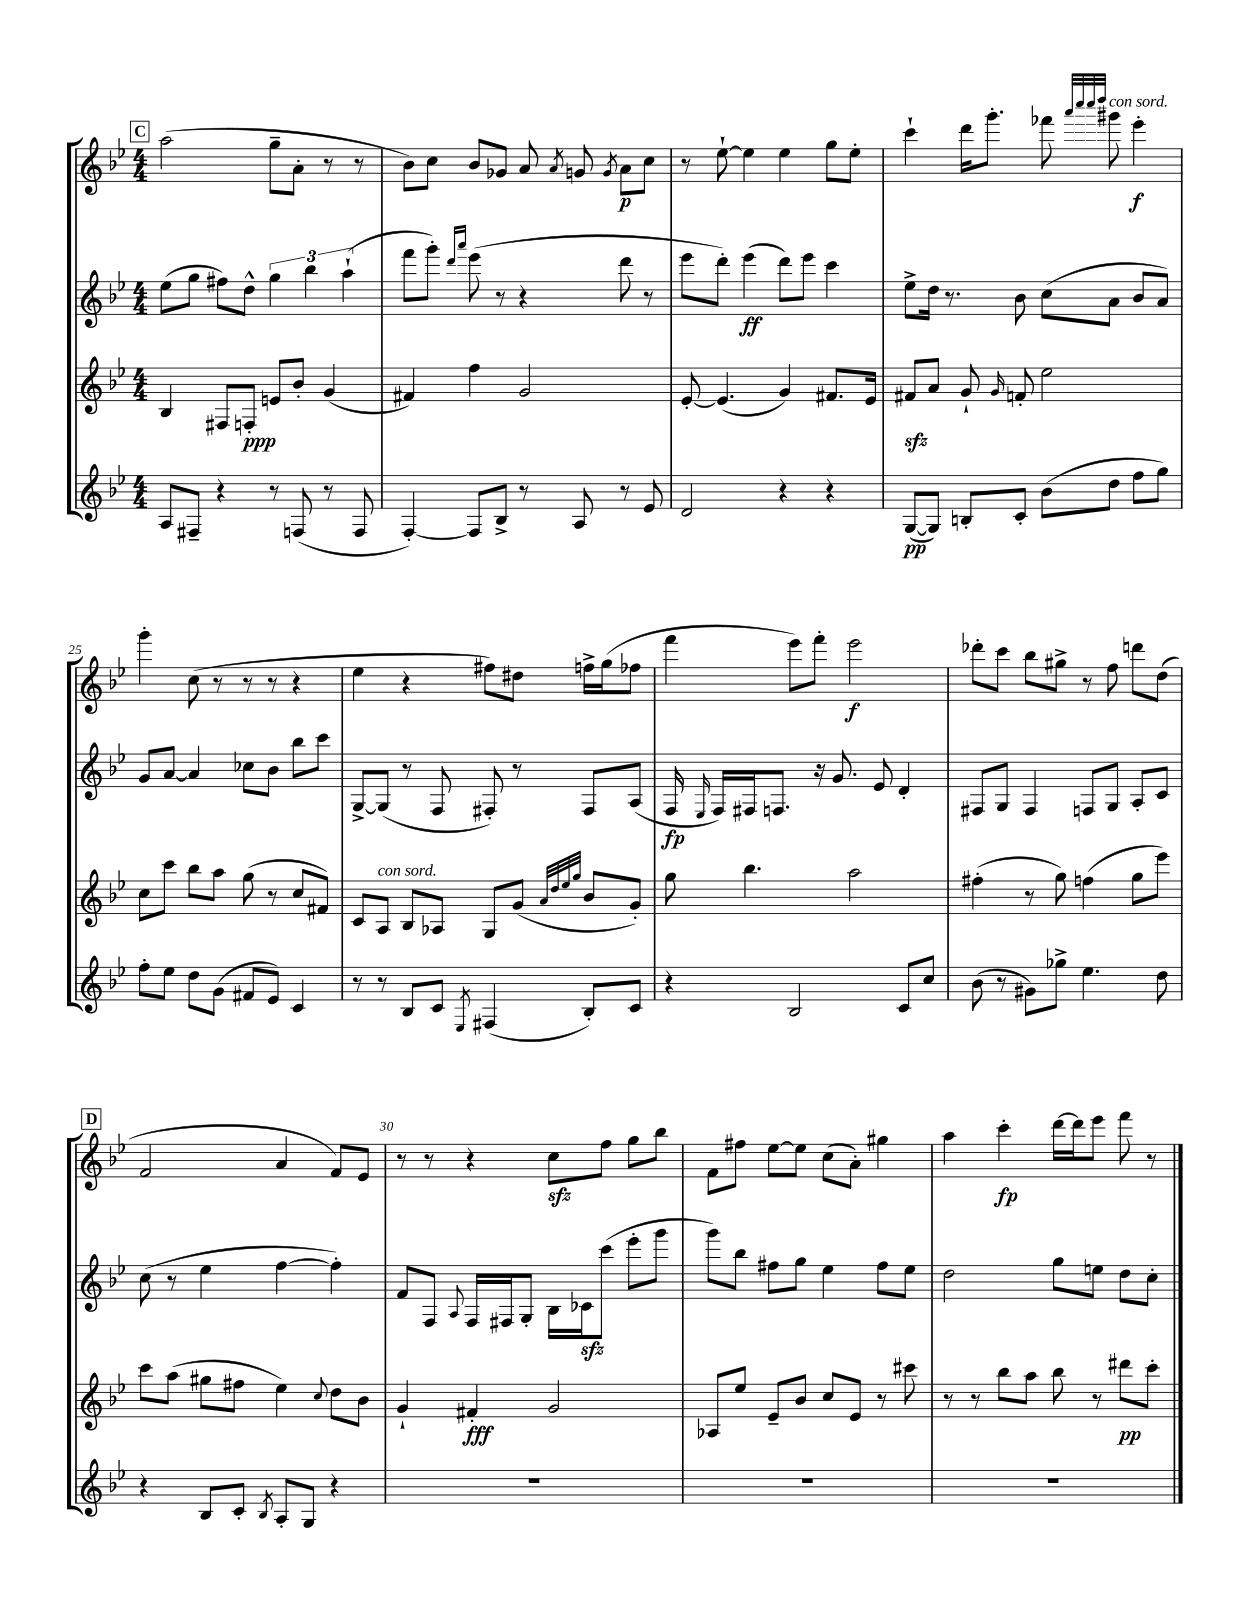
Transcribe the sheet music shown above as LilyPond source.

<<
\new StaffGroup <<
\new Staff = "s0" {
    \clef treble \key bes \major \numericTimeSignature \time 4/4
    \autoBeamOff \mark \markup { \box "C" } a''2( g''8[-- a'8]-. r8 r8 |
    bes'8[) c''8] bes'8[ ges'8] a'8 \acciaccatura { a'8 } g'8 \acciaccatura { g'8 } a'8[\p c''8] |
    r8 ees''8~-! ees''4 ees''4 g''8[ ees''8]-. |
    c'''4-! d'''16[ g'''8.]-. fes'''8 \grace { a'''32[ c''''32 c''''32 d''''32] } gis'''8^\markup { \italic "con sord." } ees'''4-.\f |
    g'''4-. c''8( r8 r8 r8 r4 |
    ees''4 r4 fis''8[) dis''8] f''16[-> g''16( fes''8] |
    f'''4 ees'''8[) f'''8]-. ees'''2\f |
    des'''8[-. c'''8] bes''8[ gis''8]-> r8 f''8 d'''8[ d''8]( |
    \mark \markup { \box "D" } f'2 a'4 f'8[) ees'8] |
    r8 r8 r4 c''8[\sfz f''8] g''8[ bes''8] |
    f'8[ fis''8] ees''8[~ ees''8] c''8[( a'8]-.) gis''4 |
    a''4 c'''4-.\fp d'''16[~ d'''16 ees'''8] f'''8 r8 \bar "|." |
}
\new Staff = "s1" {
    \clef treble \key bes \major \numericTimeSignature \time 4/4
    \autoBeamOff \mark \markup { \box "C" } ees''8[( g''8] fis''8[) d''8]-^ \tuplet 3/2 { g''4 bes''4 a''4-!( } |
    f'''8[ g'''8]-.) \grace { d'''16[ a'''16] } ees'''8( r8 r4 d'''8 r8 |
    ees'''8[ d'''8]-.) ees'''4\ff( d'''8[) ees'''8] c'''4 |
    ees''8[-> d''16] r8. bes'8 c''8[( a'8] bes'8[ a'8]) |
    g'8[ a'8]~ a'4 ces''8[ bes'8] bes''8[ c'''8] |
    g8[~-> g8]( r8 f8 fis8-.) r8 fis8[ a8]( |
    f16\fp \grace { ees16 } f16[) fis16 f8.] r16 g'8. ees'8 d'4-. |
    fis8[ g8] fis4 f8[ g8] a8[-. c'8] |
    \mark \markup { \box "D" } c''8( r8 ees''4 f''4~ f''4-.) |
    f'8[ f8] \appoggiatura { a8 } f16[ fis16 g8]-. bes16[ ces'16\sfz c'''8]( ees'''8[-. g'''8] |
    g'''8[) bes''8] fis''8[ g''8] ees''4 fis''8[ ees''8] |
    d''2 g''8[ e''8] d''8[ c''8]-. \bar "|." |
}
\new Staff = "s2" {
    \clef treble \key bes \major \numericTimeSignature \time 4/4
    \autoBeamOff \mark \markup { \box "C" } bes4 fis8[ f8]-.\ppp e'8[ bes'8]-. g'4( |
    fis'4) f''4 g'2 |
    ees'8~-. ees'4.( g'4) fis'8.[ ees'16] |
    fis'8[\sfz a'8] g'8-! \grace { g'16 } f'8-. ees''2 |
    c''8[ c'''8] bes''8[ a''8] g''8( r8 c''8[ fis'8]) |
    c'8[ a8]^\markup { \italic "con sord." } bes8[ aes8] g8[ g'8]( \grace { a'32[ d''32 ees''32 g''32] } bes'8[ g'8]-.) |
    g''8 bes''4. a''2 |
    fis''4-.( r8 g''8) f''4( g''8[ ees'''8]) |
    \mark \markup { \box "D" } c'''8[ a''8]( gis''8[ fis''8] ees''4) \appoggiatura { c''8 } d''8[ bes'8] |
    g'4-! fis'4-.\fff g'2 |
    aes8[ ees''8] ees'8[-- bes'8] c''8[ ees'8] r8 cis'''8 |
    r8 r8 bes''8[ a''8] bes''8 r8 dis'''8[\pp c'''8]-. \bar "|." |
}
\new Staff = "s3" {
    \clef treble \key bes \major \numericTimeSignature \time 4/4
    \autoBeamOff \mark \markup { \box "C" } a8[ fis8]-- r4 r8 f8( r8 f8 |
    f4~-.) f8[ bes8]-> r8 a8 r8 ees'8 |
    d'2 r4 r4 |
    g8[~\pp( g8]) b8[-. c'8]-. bes'8[( d''8] f''8[ g''8]) |
    f''8[-. ees''8] d''8[ g'8]( fis'8[ ees'8]) c'4 |
    r8 r8 bes8[ c'8] \acciaccatura { ees8 } fis4( bes8[-.) c'8] |
    r4 bes2 c'8[ c''8] |
    bes'8( r8 gis'8[) ges''8]-> ees''4. d''8 |
    \mark \markup { \box "D" } r4 bes8[ c'8]-. \acciaccatura { bes8 } a8[-. g8] r4 |
    R1 |
    R1 |
    R1 \bar "|." |
}
>>
>>
\layout { \context { \Score currentBarNumber = #21 \override BarNumber.break-visibility = ##(#f #t #t) barNumberVisibility = #(every-nth-bar-number-visible 5) } }
